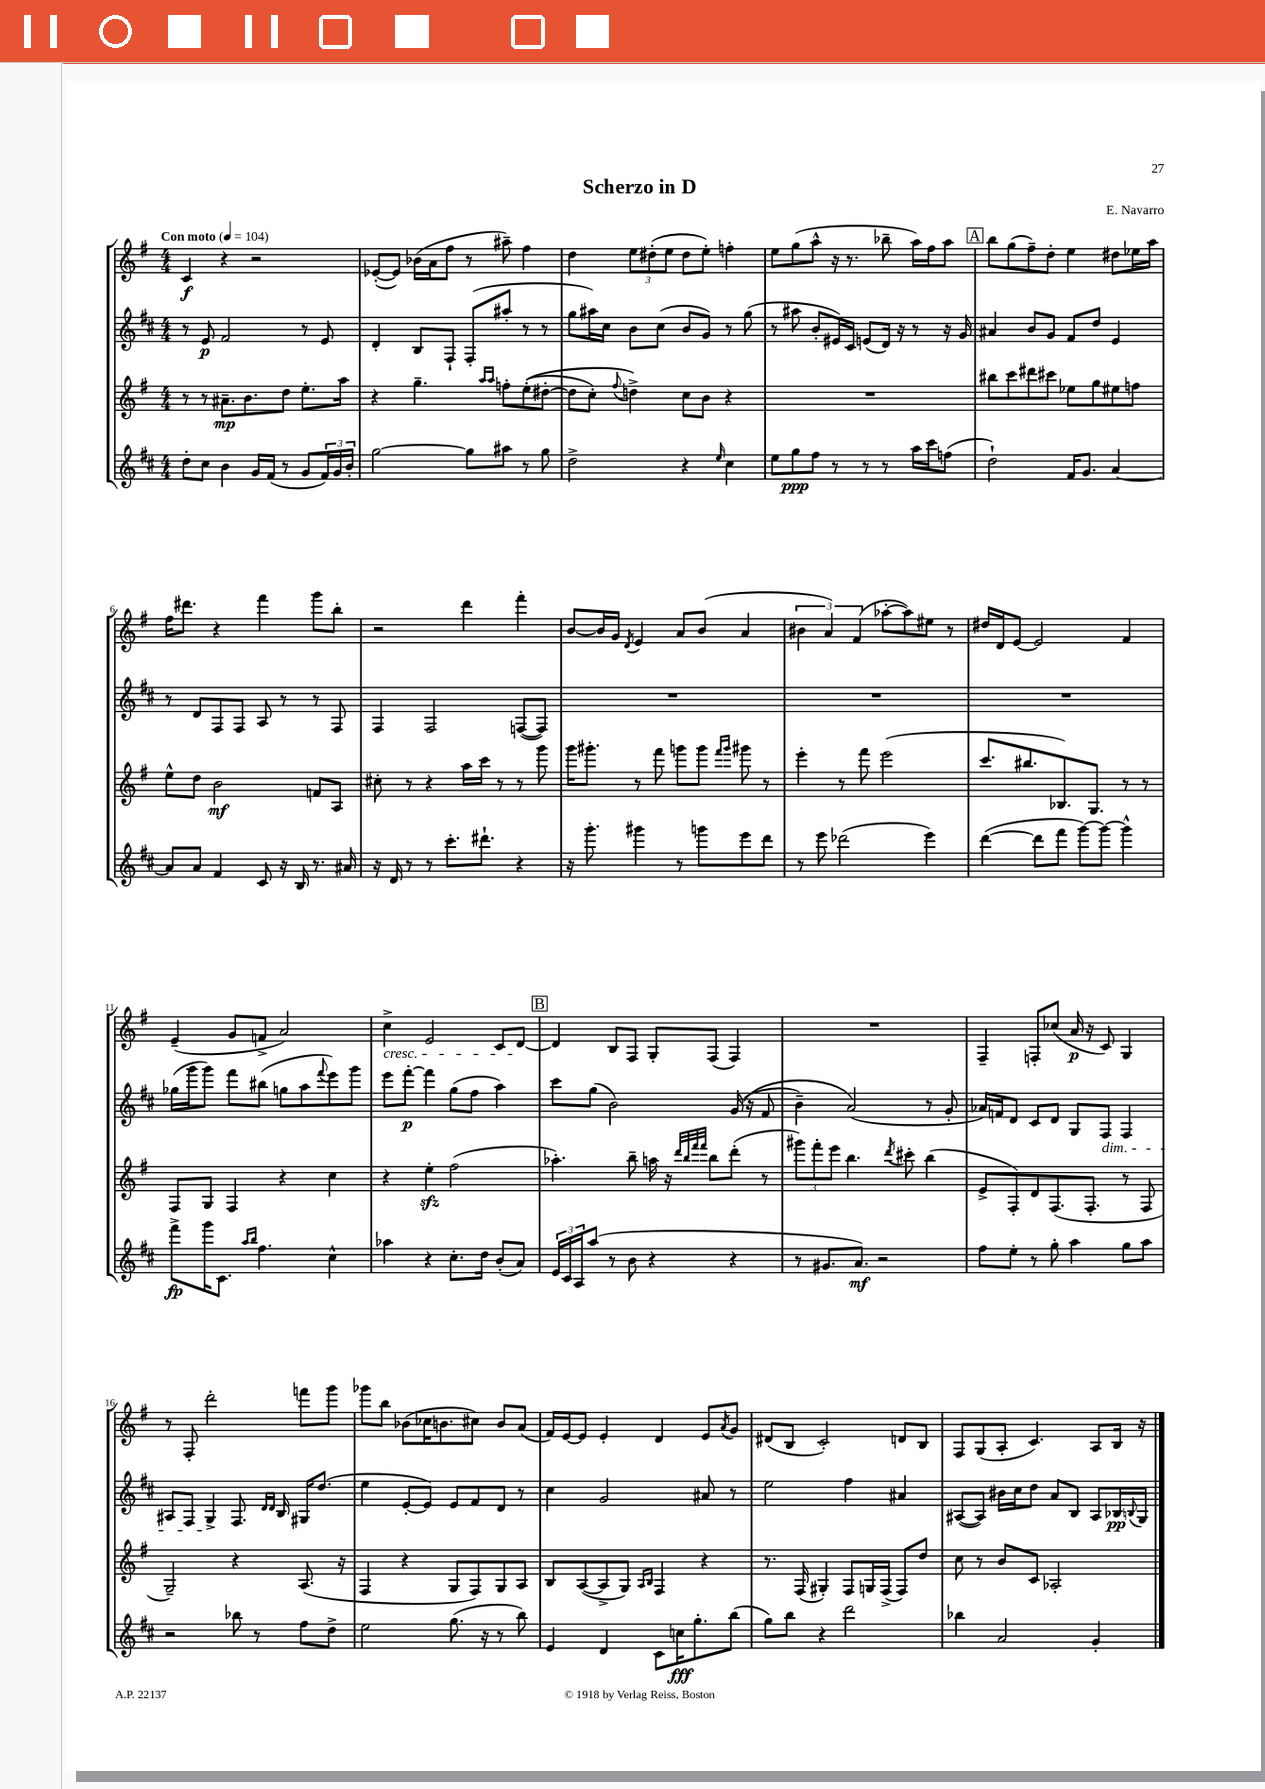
\header { title = "Scherzo in D" composer = "E. Navarro" }
<<
\new StaffGroup <<
\new Staff = "s0" {
    \clef treble \key g \major \numericTimeSignature \time 4/4 \tempo "Con moto" 4 = 104
    c'4\f r4 r2 |
    ees'8~-.( ees'8) bes'16( a'16 fis''8 r8 ais''8--) fis''4 |
    d''4 \tuplet 3/2 { e''8 dis''8-.( e''8 } dis''8 e''8-.) f''4-. |
    e''8 g''8( a''8-^ r16 r8. bes''8-- a''16) fis''16 a''8 |
    \mark \markup { \box "A" } b''8 g''8( fis''8--) d''8-. e''4 dis''8 ees''16 a''16 |
    fis''16 dis'''8. r4 fis'''4 g'''8 b''8-. |
    r2 d'''4 fis'''4-. |
    b'8~ b'16 g'16 \acciaccatura { d'8 } e'4 a'8 b'8( a'4 |
    \tuplet 3/2 { bis'4 a'4) fis'4( } aes''8~-. aes''8) eis''8 r8 |
    dis''16 d'16 e'8~ e'2 fis'4 |
    e'4--( g'8 f'8-> a'2) |
    c''4->\cresc e'2 c'8 d'8~\! |
    \mark \markup { \box "B" } d'4 b8 fis8 g8-. fis8( fis4) |
    R1 |
    fis4-- f8-. ces''8( a'16\p r16 c'8) g4 |
    r8 fis8-. d'''2-. f'''8 g'''8 |
    ges'''8 b''8 bes'8( ces''16 b'8. cis''8) b'8 a'8( |
    fis'16) e'16~ e'8 e'4-. d'4 e'8 \acciaccatura { a'8 } g'8 |
    dis'8( b8 c'2-.) d'8 b8 |
    fis8 g8( a8-. c'4.) a8 b16 r16 \bar "|." |
}
\new Staff = "s1" {
    \clef treble \key d \major \numericTimeSignature \time 4/4
    r8 e'8\p fis'2 r8 e'8 |
    d'4-. b8 fis8-! fis8-.( ais''8-. r8 r8 |
    g''8 ais''16) cis''16 b'8 cis''8( b'8 g'8) r8 g''8( |
    r8 ais''8 b'8-. eis'16) cis'16 e'8( d'16) r16 r8 r16 g'16 |
    \mark \markup { \box "A" } ais'4 b'8 g'8 fis'8 d''8 e'4 |
    r8 d'8 fis8 fis8 a8 r8 r8 fis8 |
    fis4 fis2 f8~( f8) |
    R1 |
    R1 |
    R1 |
    ges''16( g'''16 g'''8) fis'''8 bis''8( g''8 a''8 \appoggiatura { fis'''8 } e'''8) g'''8 |
    e'''8 fis'''8~-.\p fis'''4 g''8( fis''8 a''4) |
    \mark \markup { \box "B" } cis'''8 g''8( b'2) g'16(\( r16 fis'8 |
    b'4--) a'2(\) r8 g'8-. |
    aes'16) f'16 d'8 cis'8 d'8 g8 fis8\dim fis4 |
    ais8 fis8 g4->\! fis8. \grace { d'16 d'16 } b16 gis16 d''8.( |
    e''4 e'8~-. e'8) e'8 fis'8 d'8 r8 |
    cis''4 g'2 ais'8 r8 |
    e''2 fis''4 ais'4 |
    ais8~( ais8) bis'16 cis''16 d''8 a'8 b8 ais8 bes16\pp \appoggiatura { b8 } g16 \bar "|." |
}
\new Staff = "s2" {
    \clef treble \key g \major \numericTimeSignature \time 4/4
    r8 r8 ais'8.--\mp b'8. d''8 e''8.-. a''16 |
    r4 g''4.-- \grace { a''16 a''16 } f''8-. e''8-.(\( dis''8~-. |
    dis''8 c''8-.) \appoggiatura { fis''8 } d''4->\) c''8 b'8 r4 |
    R1 |
    \mark \markup { \box "A" } bis''8 c'''8 dis'''8 cis'''8 ees''8 g''8 eis''8 f''8 |
    e''8-^ d''8 b'2\mf f'8 a8 |
    cis''8-. r8 r4 a''16 c'''16 r8 r8 g'''8 |
    g'''16 gis'''8.-. r8 fis'''8 g'''8 g'''8 \grace { fis'''16 g'''16 } gis'''8 r8 |
    e'''4-. r8 fis'''8 e'''2( |
    c'''8. bis''8. bes8.) g8. r8 r8 |
    fis8 g8 fis4 r4 c''4 |
    r4 e''4-.\sfz fis''2( |
    \mark \markup { \box "B" } aes''4.-.) b''8-- a''16 r16 \grace { d'''32 b''32 fis'''32 fis'''32 } b''8 d'''8-.( r8 |
    \tuplet 3/2 { gis'''8) fis'''8-. e'''8 } b''4. \acciaccatura { d'''8 } cis'''8-. b''4( |
    e'8-> fis8-.) d'8 fis8.( fis8.-. r8 fis8 |
    g2--) r4 a8.( r16 |
    fis4 r4 g8 fis8) g8 a8 |
    b8 a8~( a8-> g8) \grace { a16 b16 } fis4 r4 |
    r8. fis16( gis4-.) fis8 g16 fis16->( fis8) d''8 |
    c''8 r8 b'8 c'8 aes2-. \bar "|." |
}
\new Staff = "s3" {
    \clef treble \key d \major \numericTimeSignature \time 4/4
    d''8-. cis''8 b'4 g'16 fis'16( r8 g'8 \tuplet 3/2 { fis'16) g'16 b'16-. } |
    g''2~ g''8 ais''8 r8 g''8 |
    d''2-> r4 \grace { e''16 } cis''4 |
    e''8 g''8\ppp fis''8 r8 r8 r8 a''16 cis'''16 f''8( |
    \mark \markup { \box "A" } d''2-!) fis'16 g'8. a'4~ |
    a'8 a'8 fis'4 cis'8 r16 b16 r8. ais'16 |
    r16 d'16 r8 r8 cis'''8.-. dis'''8.-! r4 |
    r16 g'''8.-. gis'''4 r8 g'''8 e'''8 d'''8 |
    r8 e'''8 des'''2( e'''4) |
    d'''4~( d'''8 fis'''8 g'''8~) g'''8~ g'''4-^ |
    fis'''8->\fp g'''16 cis'8. \grace { a''16 b''16 } fis''4. cis''4-^ |
    aes''4 r4 cis''8.-. d''16 b'8-.( a'8) |
    \mark \markup { \box "B" } \tuplet 3/2 { e'16 cis'16 a16 } a''8( r8 b'8 r4 r4 |
    r8 gis'8. a'8.\mf) r2 |
    fis''8 e''8-. r8 g''8-. a''4 g''8 a''8 |
    r2 bes''8 r8 fis''8 d''8-> |
    e''2 g''8.( r16 r8 b''8) |
    e'4 d'4 cis'8 c''16\fff g''8.-. b''8( |
    g''8) b''8 r4 d'''2 |
    bes''4 a'2 g'4-. \bar "|." |
}
>>
>>
